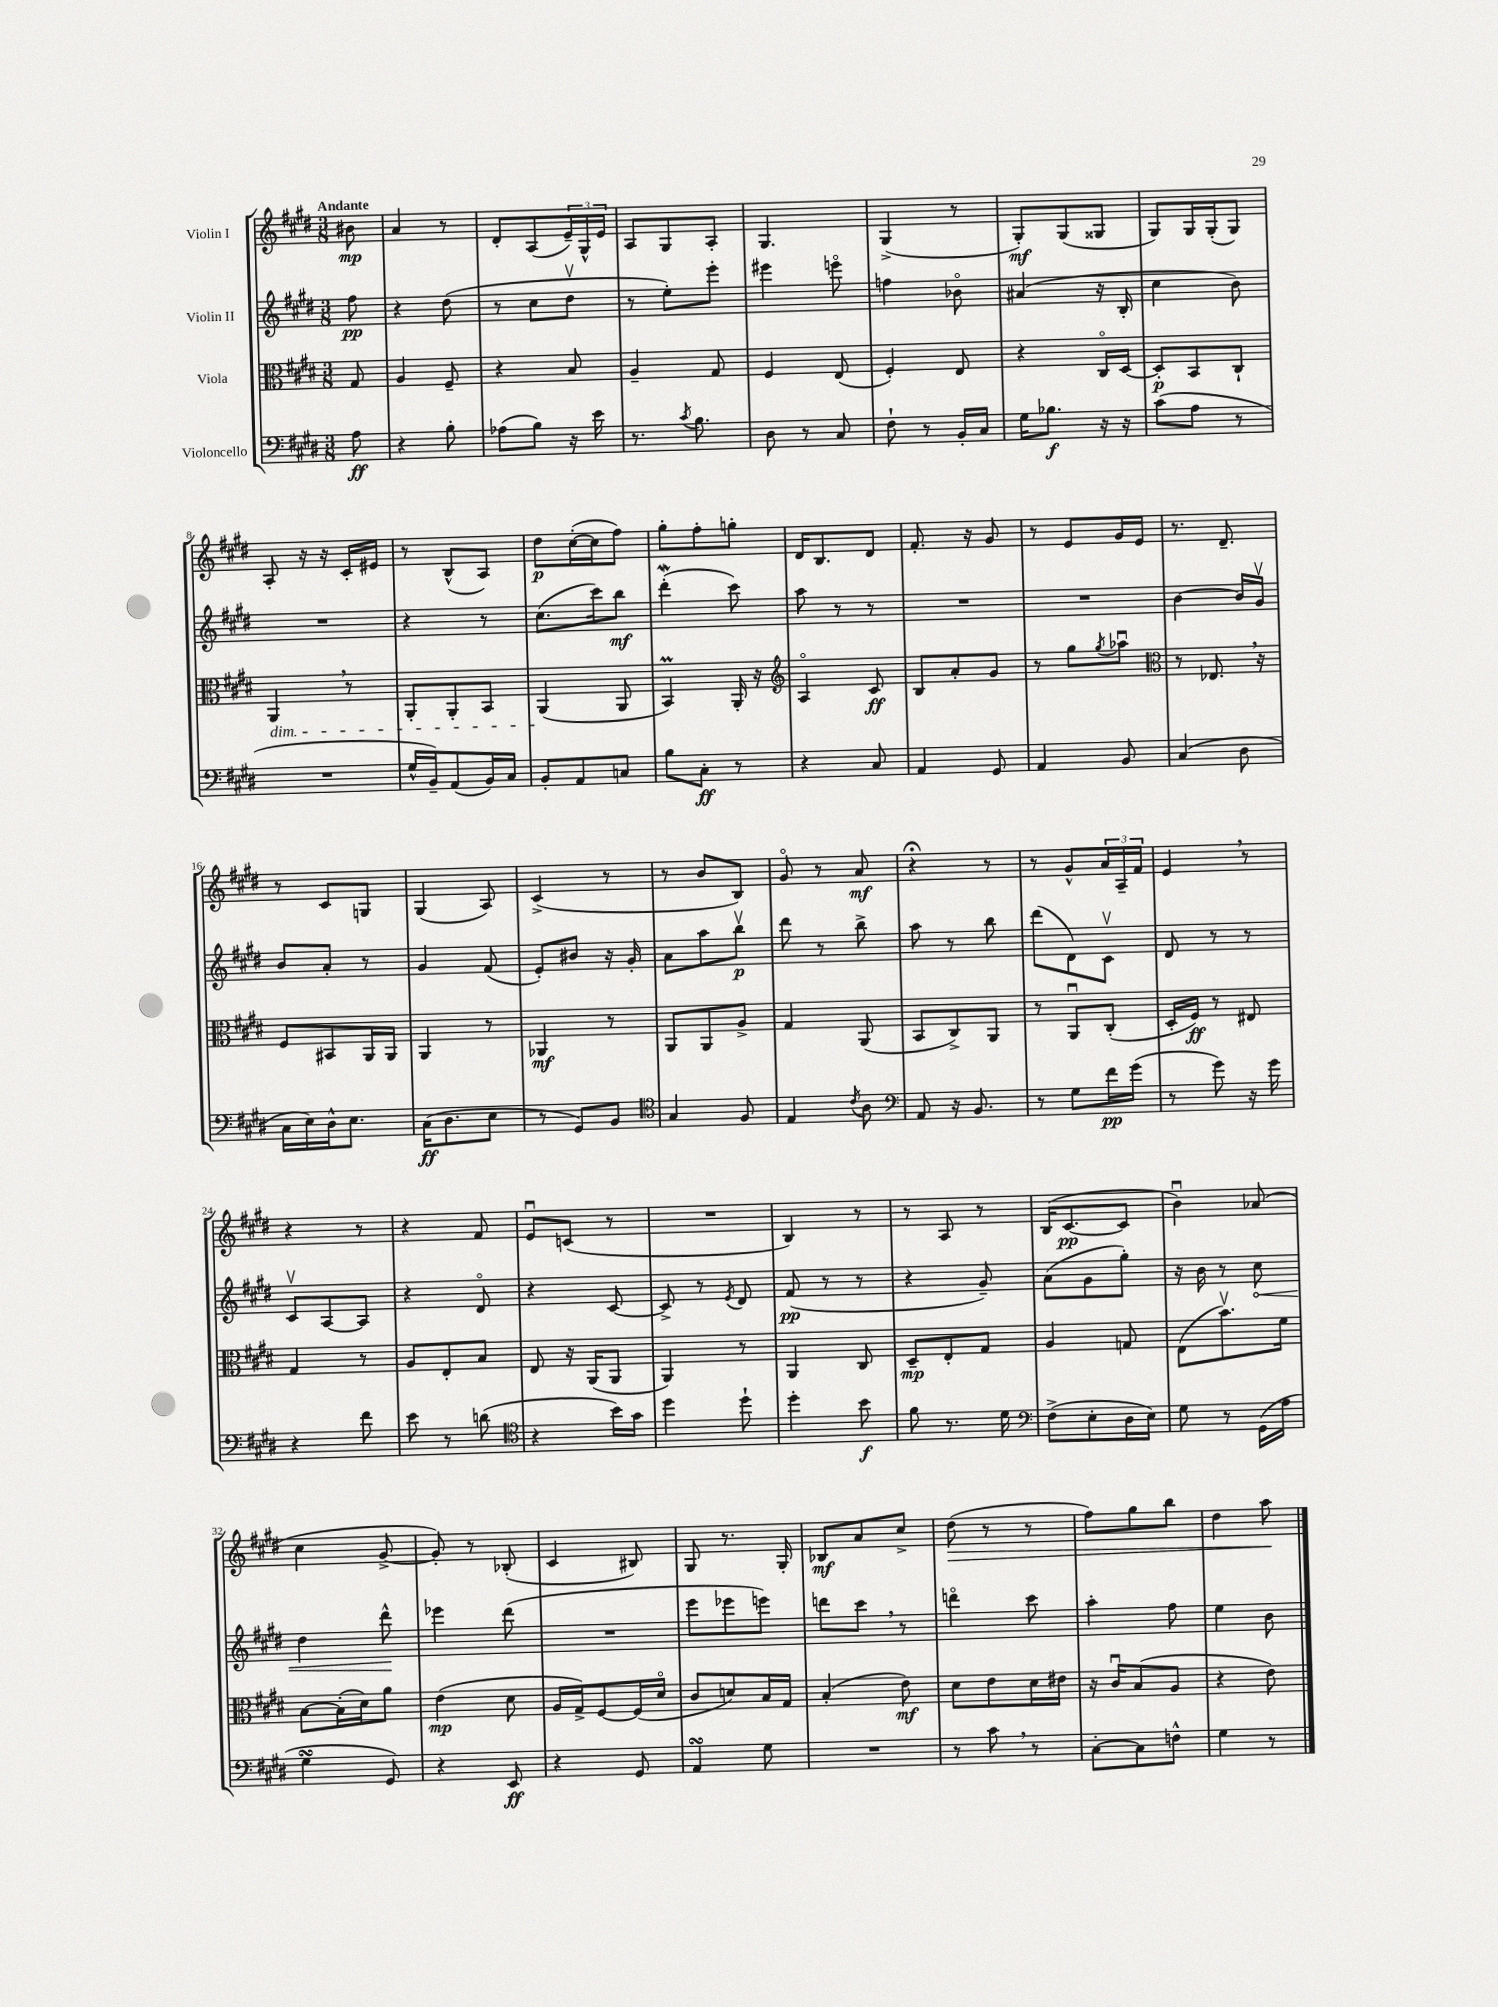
<<
\new StaffGroup <<
\new Staff = "s0" \with { instrumentName = "Violin I" } {
    \clef treble \key e \major \numericTimeSignature \time 3/8 \partial 8 \tempo "Andante"
    bis'8\mp |
    a'4 r8 |
    dis'8-. a8( \tuplet 3/2 { e'16--) gis16-^ e'16 } |
    a8 gis8 a8-. |
    gis4. |
    gis4->( r8 |
    gis8-.\mf) gis8( gisis8 |
    gis8) gis16 gis16-.( gis8) |
    a8-. r16 r16 cis'16-. eis'16 |
    r8 b8-^( a8) |
    dis''8\p cis''16~-.( cis''16 fis''8) |
    gis''8-. fis''8-. g''8-. |
    dis'16 b8. dis'8 |
    fis'8.-. r16 gis'8 |
    r8 e'8 gis'16 e'16 |
    r8. dis'8.-- |
    r8 cis'8 g8 |
    gis4( a8) |
    cis'4->( r8 |
    r8 b'8 b8) |
    gis'8\flageolet r8 a'8\mf |
    r4\fermata r8 |
    r8 gis'8-^ \tuplet 3/2 { a'16 a16-- fis'16 } |
    e'4 \breathe r8 |
    r4 r8 |
    r4 fis'8 |
    e'8\downbow c'8( r8 |
    R4. |
    b4) r8 |
    r8 a8 r8 |
    b16( cis'8.~\pp cis'8 |
    b'4\downbow) aes'8( |
    cis''4 gis'8~-> |
    gis'8-.) r8 bes8-.( |
    cis'4 bis8) |
    gis8 r8. gis16-. |
    bes8\mf a'8 cis''8-> |
    dis''8\>( r8 r8 |
    fis''8) gis''8 b''8 |
    dis''4 a''8\! \bar "|." |
}
\new Staff = "s1" \with { instrumentName = "Violin II" } {
    \clef treble \key e \major \numericTimeSignature \time 3/8 \partial 8
    fis''8\pp |
    r4 dis''8( |
    r8 cis''8 dis''8\upbow |
    r8 e''8-.) e'''8-. |
    eis'''4 e'''8\flageolet |
    f''4 bes'8\flageolet |
    ais'4( r16 b16-. |
    cis''4 b'8) |
    R4. |
    r4 r8 |
    cis''8.( cis'''16) b''8\mf |
    dis'''4-.\mordent( cis'''8) |
    a''8 r8 r8 |
    R4. |
    R4. |
    b'4~ b'16 gis'16\upbow |
    b'8 a'8-. r8 |
    gis'4 fis'8( |
    e'8-.) bis'8 r16 gis'16-. |
    a'8 a''8 b''8\upbow\p |
    dis'''8 r8 b''8-> |
    a''8 r8 b''8 |
    dis'''8( dis'8) cis'8\upbow |
    dis'8 r8 r8 |
    cis'8\upbow a8~ a8 |
    r4 dis'8\flageolet |
    r4 cis'8~ |
    cis'8-> r8 \acciaccatura { e'8 } dis'8 |
    fis'8\pp( r8 r8 |
    r4 gis'8--) |
    a'8( gis'8 gis''8-.) |
    r16 b'16 r8 \once \override Hairpin.circled-tip = ##t cis''8\< |
    dis''4 dis'''8-^\! |
    ees'''4 dis'''8( |
    R4. |
    e'''8 ees'''8 e'''8) |
    d'''8 cis'''8 \breathe r8 |
    d'''4\flageolet cis'''8 |
    a''4-. fis''8 |
    e''4 b'8 \bar "|." |
}
\new Staff = "s2" \with { instrumentName = "Viola" } {
    \clef alto \key e \major \numericTimeSignature \time 3/8 \partial 8
    gis8 |
    a4 fis8-- |
    r4 b8 |
    a4-- gis8 |
    fis4 e8( |
    fis4-.) e8 |
    r4 cis16\flageolet dis16~ |
    dis8-.\p b,8 cis8-! |
    a,4\dim \breathe r8 |
    a,8-. a,8-. b,8 |
    a,4\!( a,8 |
    b,4\prall) a,16-. r16 |
    \clef treble a4\flageolet cis'8\ff |
    b8 a'8-. gis'8 |
    r8 gis''8 \acciaccatura { gis''8 } aes''8\downbow |
    \clef alto r8 ees8. \breathe r16 |
    fis8 bis,8 a,16 a,16 |
    a,4 r8 |
    aes,4\mf r8 |
    a,8 a,8 a8-> |
    gis4 a,8( |
    b,8 cis8->) a,8 |
    r8 a,8\downbow cis8-.( |
    dis16-. fis16\ff) r8 eis8 |
    gis4 r8 |
    a8 e8-. b8 |
    e8 r16 a,16( a,8 |
    a,4) r8 |
    a,4 cis8 |
    dis8--\mp e8-. gis8 |
    a4 g8 |
    e8( b'8.\upbow) fis'16 |
    b8~ b16-.( dis'16) a'8 |
    e'4\mp( dis'8 |
    a16 gis16->) fis8~ fis16( dis'16\flageolet |
    cis'8 d'8) b16 gis16 |
    b4-.( e'8\mf) |
    dis'8 e'8 dis'16 eis'16 |
    r16 cis'16\downbow b8( a8 |
    r4 e'8) \bar "|." |
}
\new Staff = "s3" \with { instrumentName = "Violoncello" } {
    \clef bass \key e \major \numericTimeSignature \time 3/8 \partial 8
    a8\ff |
    r4 b8-. |
    aes8( b8) r16 e'16 |
    r8. \acciaccatura { cis'8 } b8. |
    dis8 r8 cis8 |
    fis8-! r8 b,16-. cis16 |
    gis16 bes8.\f r16 r16 |
    cis'8( a8 r8 |
    R4. |
    gis16-^ b,16--) a,8( b,16) cis16 |
    b,8-. a,8 c8 |
    b8 cis8-.\ff r8 |
    r4 cis8 |
    a,4 gis,8 |
    a,4 b,8 |
    cis4( dis8 |
    cis16 e16) dis16-^ e8. |
    cis16\ff( dis8. e8 |
    r8 gis,8) b,8 |
    \clef tenor gis4 fis8 |
    e4 \acciaccatura { cis'8 } a8 |
    \clef bass a,8 r16 b,8. |
    r8 gis8 fis'16\pp gis'16( |
    r8 gis'8) r16 gis'16 |
    r4 fis'8 |
    e'8 r8 d'8( |
    \clef tenor r4 b'16) gis'16 |
    dis''4 dis''8-! |
    dis''4-. b'8\f |
    fis'8 r8. dis'16 |
    \clef bass fis8->( e8-. dis16 e16) |
    gis8 r8 gis,16( a16 |
    gis4\turn gis,8) |
    r4 e,8\ff |
    r4 gis,8 |
    a,4\turn gis8 |
    R4. |
    r8 cis'8 \breathe r8 |
    cis8~-. cis8 f8-^ |
    gis4 r8 \bar "|." |
}
>>
>>
